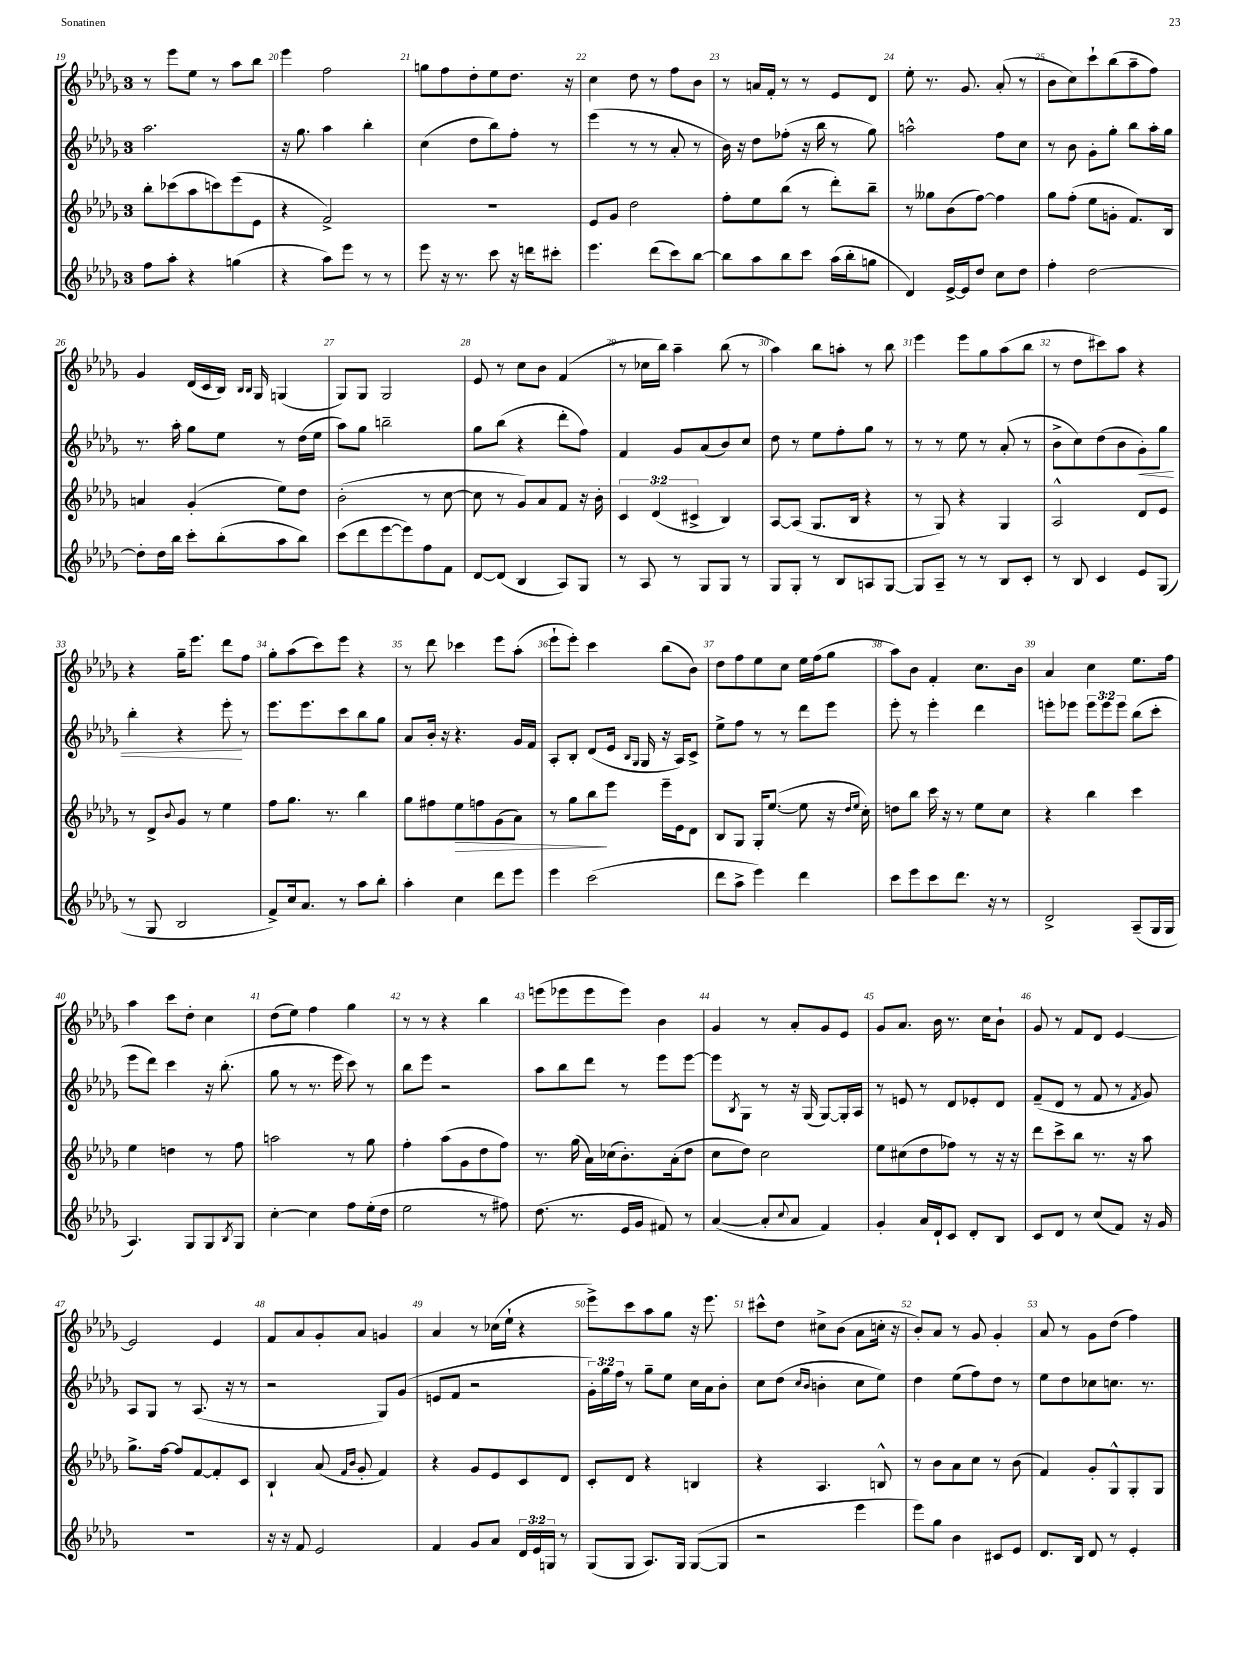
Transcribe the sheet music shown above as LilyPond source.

<<
\new StaffGroup <<
\new Staff = "s0" {
    \clef treble \key des \major \once \override Staff.TimeSignature.style = #'single-digit \time 3/4
    r8 ees'''8 ees''8 r8 aes''8 bes''8 |
    ees'''4 f''2 |
    g''8 f''8 des''8-. ees''8 des''8. r16 |
    c''4 des''8 r8 f''8 bes'8 |
    r8 a'16 f'16-. r8 r8 ees'8 des'8 |
    ees''8-. r8. ges'8. aes'8-.( r8 |
    bes'8 c''8) c'''8-! bes''8( aes''8-- f''8) |
    ges'4 des'16( c'16 bes16) \grace { bes16 bes16 } ges16 g4( |
    ges8) ges8 ges2 |
    ees'8 r8 c''8 bes'8 f'4( |
    r8 ces''16 bes''16) aes''4-- bes''8( r8 |
    aes''4) bes''8 a''8-. r8 bes''8 |
    ees'''4 ees'''8 ges''8 aes''8( bes''8 |
    r8 des''8 cis'''8) aes''8 r4 |
    r4 ges''16-- ees'''8. des'''8 f''8 |
    ges''8-. aes''8( c'''8) ees'''8 r4 |
    r8 des'''8 ces'''4 ees'''8 aes''8-.( |
    ees'''8-! ees'''8-.) c'''4 bes''8( bes'8) |
    des''8 f''8 ees''8 c''8 ees''16 f''16( ges''8 |
    aes''8) bes'8 f'4-. c''8. bes'16 |
    aes'4 c''4 ees''8. f''16 |
    aes''4 c'''8 des''8-. c''4 |
    des''8( ees''8) f''4 ges''4 |
    r8 r8 r4 bes''4 |
    e'''8( ees'''8 ees'''8 ees'''8) bes'4 |
    ges'4 r8 aes'8-. ges'8 ees'8 |
    ges'8 aes'8. bes'16 r8. c''16 bes'8-! |
    ges'8 r8 f'8 des'8 ees'4~ |
    ees'2 ees'4 |
    f'8 aes'8 ges'8-. aes'8 g'4 |
    aes'4 r8 ces''16( ees''16-! r4 |
    ees'''8->) c'''8 aes''8 ges''8 r16 ees'''8. |
    cis'''8-^ des''8 cis''8-> bes'8( aes'8 c''16-. r16 |
    bes'8-.) aes'8 r8 ges'8 ges'4-. |
    aes'8 r8 ges'8 des''8( f''4) \bar "|." |
}
\new Staff = "s1" {
    \clef treble \key des \major \once \override Staff.TimeSignature.style = #'single-digit \time 3/4 \override Staff.TupletNumber.text = #tuplet-number::calc-fraction-text
    aes''2. |
    r16 ges''8. aes''4 bes''4-. |
    c''4( des''8 bes''8) f''8-. r8 |
    ees'''4( r8 r8 aes'8-. r8 |
    bes'16) r16 des''8 fes''8-.( r16 bes''16 r8 ges''8) |
    a''2-^ f''8 c''8 |
    r8 bes'8 ges'8-. ges''8-. bes''8 aes''16-. ges''16 |
    r8. aes''16-. ges''8 ees''8 r8 des''16( ees''16 |
    aes''8) ges''8 b''2-- |
    ges''8 bes''8( r4 des'''8-. f''8) |
    f'4 ges'8 aes'8( bes'8) c''8 |
    des''8 r8 ees''8 f''8-. ges''8 r8 |
    r8 r8 ees''8 r8 aes'8-.( r8 |
    bes'8-> c''8) des''8( bes'8 ges'8-.\<) ges''8 |
    bes''4-. r4 ees'''8-.\! r8 |
    ees'''8. ees'''8. c'''8 bes''8 ges''8 |
    aes'8 bes'16-. r16 r4. ges'16 f'16 |
    aes8-. bes8-. des'8( ees'16 \grace { bes16 ges16 } ges16 r16 aes16) c'8-> |
    ees''8-> f''8 r8 r8 des'''8 ees'''8 |
    ees'''8-. r8 ees'''4-. des'''4 |
    e'''8-. ees'''8 \tuplet 3/2 { ees'''8 ees'''8 ees'''8 } bes''8( c'''8-. |
    ees'''8 des'''8) c'''4 r16 bes''8.-.( |
    ges''8 r8 r8. ees'''16 c'''8) r8 |
    bes''8 ees'''8 r2 |
    aes''8 bes''8 des'''8 r8 ees'''8 ees'''8~ |
    ees'''8 \acciaccatura { bes8 } ges8 r8 r16 ges16( ges8~) ges16-. aes16 |
    r8 e'8 r8 des'8 ees'8-. des'8 |
    f'8--( des'8 r8 f'8 r8 \acciaccatura { f'8 } ges'8) |
    aes8 ges8 r8 aes8.( r16 r8 |
    r2 ges8) ges'8( |
    e'8 f'8 r2 |
    \tuplet 3/2 { ges'16-.) ges''16 f''16 } r8 ges''8-- ees''8 c''16 aes'16 bes'8-. |
    c''8 des''8( \grace { c''16 bes'16 } b'4-. c''8 ees''8) |
    des''4 ees''8( f''8) des''8 r8 |
    ees''8 des''8 ces''8 c''8. r8. \bar "|." |
}
\new Staff = "s2" {
    \clef treble \key des \major \once \override Staff.TimeSignature.style = #'single-digit \time 3/4 \override Staff.TupletNumber.text = #tuplet-number::calc-fraction-text
    bes''8-. ces'''8( aes''8 c'''8) ees'''8( ees'8 |
    r4 f'2->) |
    R2. |
    ees'8 ges'8 des''2 |
    f''8-. ees''8 bes''8( r8 des'''8-.) bes''8-- |
    r8 geses''8 bes'8( f''8~) f''4 |
    ges''8 f''8-.( ees''8 g'8-. f'8.) bes16 |
    a'4 ges'4-.( ees''8) des''8 |
    bes'2-.( r8 c''8~ |
    c''8 r8 ges'8) aes'8 f'8 r16 bes'16-. |
    \tuplet 3/2 { c'4 des'4( cis'4-> } bes4) |
    aes8~ aes8( ges8. bes16 r4 |
    r8 ges8) r4 ges4 |
    aes2-^ des'8 ees'8 |
    r8 des'8-> \appoggiatura { bes'8 } ges'8 r8 ees''4 |
    f''8 ges''8. r8. bes''4 |
    ges''8 fis''8 ees''8\> f''8 ges'8( aes'8) |
    r8 ges''8 bes''8\! ees'''8 ees'''16-- ees'16 des'8 |
    bes8 ges8 ges16-. ees''8.~( ees''8 r16 \grace { des''16 ees''16 } c''16-.) |
    d''8 bes''8 c'''16 r16 r8 ees''8 c''8 |
    r4 bes''4 c'''4 |
    ees''4 d''4 r8 f''8 |
    a''2 r8 ges''8 |
    f''4-. aes''8( ges'8 des''8 f''8) |
    r8. ges''16( aes'16) ces''16( bes'8.-.) aes'16-.( des''8 |
    c''8 des''8) c''2 |
    ees''8 cis''8( des''8 fes''8) r8 r16 r16 |
    des'''8 c'''8-> bes''8 r8. r16 aes''8 |
    ges''8.-> f''16~ f''8 f'8~ f'8-. c'8 |
    bes4-! aes'8( \grace { f'16 bes'16 } ges'8-. f'4) |
    r4 ges'8 ees'8 c'8 des'8 |
    c'8-. des'8 r4 b4 |
    r4 aes4. b8-^ |
    r8 bes'8 aes'8 c''8 r8 bes'8( |
    f'4) ges'8-. ges8-^ ges8-. ges8 \bar "|." |
}
\new Staff = "s3" {
    \clef treble \key des \major \once \override Staff.TimeSignature.style = #'single-digit \time 3/4 \override Staff.TupletNumber.text = #tuplet-number::calc-fraction-text
    f''8 aes''8-. r4 g''4( |
    r4 aes''8) ees'''8 r8 r8 |
    ees'''8 r16 r8. c'''8 r16 d'''16 cis'''8-. |
    ees'''4. des'''8( c'''8) bes''8~ |
    bes''8 aes''8 bes''8 c'''8 aes''16( bes''16-. g''8 |
    des'4) ees'16~-> ees'16 des''8 c''8 des''8 |
    f''4-. des''2~ |
    des''8-. des''16 bes''16 c'''8-. bes''8-.( aes''8 bes''8) |
    c'''8( des'''8 ees'''8~ ees'''8) f''8 f'8 |
    des'8~ des'8( bes4 aes8) ges8 |
    r8 aes8 r8 ges8 ges8 r8 |
    ges8 ges8-. r8 bes8 a8 ges8~ |
    ges8 aes8-- r8 r8 bes8 c'8-. |
    r8 bes8 c'4 ees'8 ges8( |
    r8 ges8 bes2 |
    f'8->) c''16 aes'8. r8 aes''8 bes''8-. |
    aes''4-. c''4 des'''8 ees'''8 |
    ees'''4 c'''2( |
    des'''8 aes''8-> ees'''4) des'''4 |
    c'''8 ees'''8 c'''8 des'''8. r16 r8 |
    des'2-> aes8--( ges16 ges16 |
    aes4.) ges8 ges8 \acciaccatura { bes8 } ges8 |
    c''4~-. c''4 f''8 ees''16-.( des''16 |
    ees''2 r8 fis''8) |
    des''8.( r8. ees'16 ges'16 fis'8) r8 |
    aes'4~( aes'8-. \appoggiatura { c''8 } aes'8 f'4) |
    ges'4-. aes'16 des'16-! c'8 des'8-. bes8 |
    c'8 des'8 r8 c''8( f'8) r16 ges'16 |
    R2. |
    r16 r16 f'8 ees'2 |
    f'4 ges'8 aes'8 \tuplet 3/2 { des'16 ees'16 g16 } r8 |
    ges8( ges8 aes8.) ges16 ges8~( ges8 |
    r2 ees'''4 |
    ees'''8) ges''8 bes'4 cis'8 ees'8 |
    des'8. bes16 des'8 r8 ees'4-. \bar "|." |
}
>>
>>
\layout { \context { \Score currentBarNumber = #19 \override BarNumber.break-visibility = ##(#f #t #t) barNumberVisibility = #all-bar-numbers-visible } }
